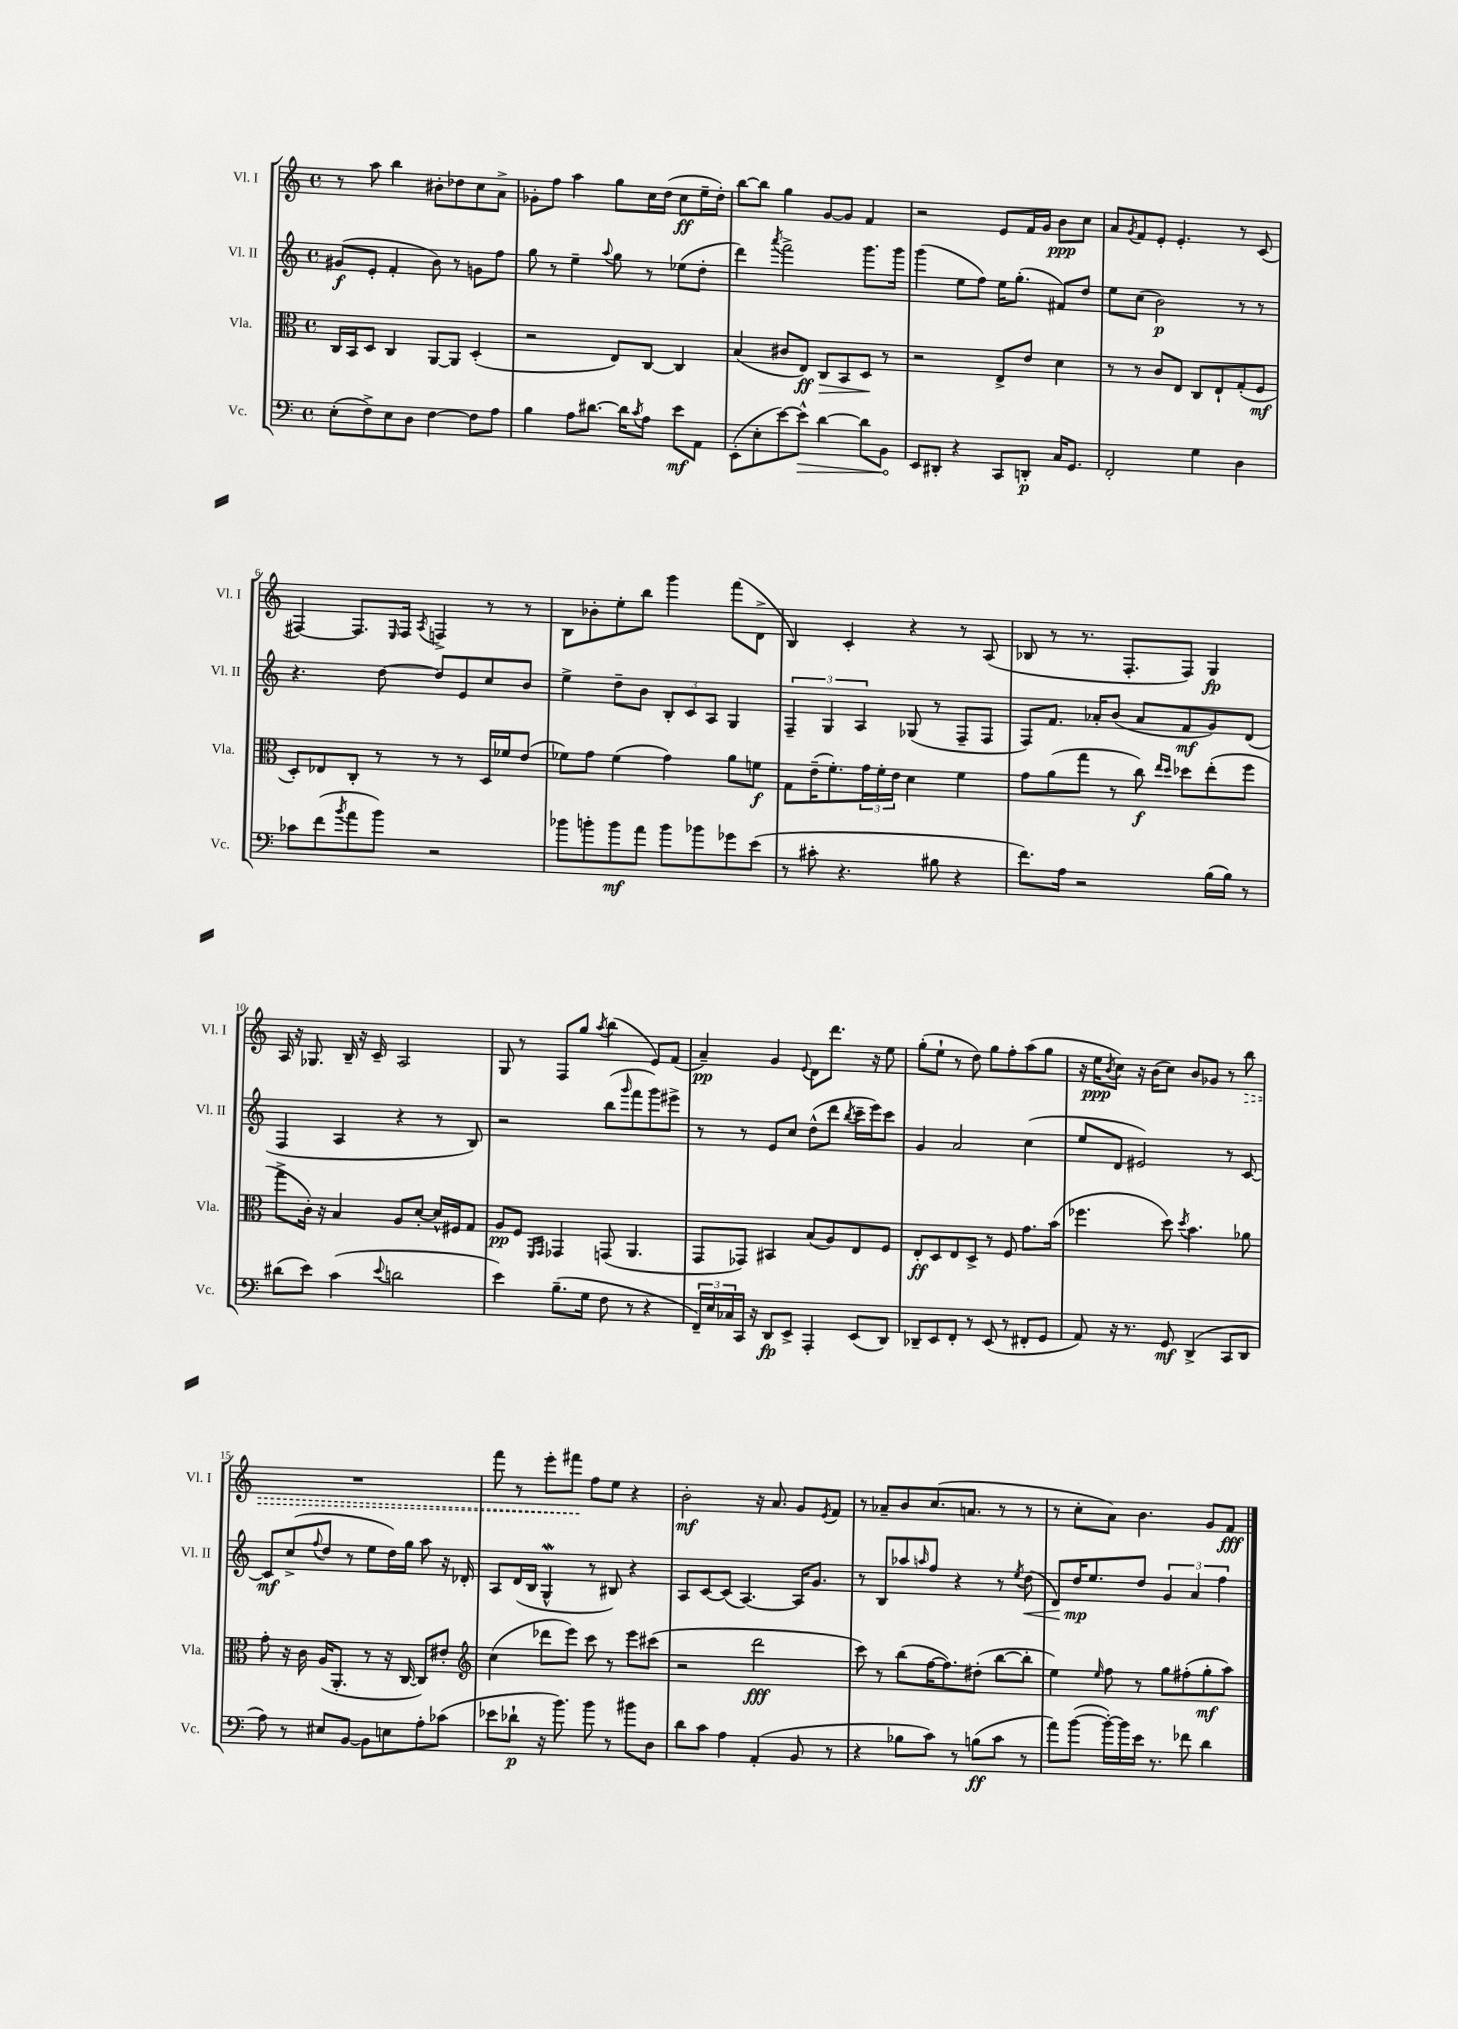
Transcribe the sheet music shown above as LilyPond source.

<<
\new StaffGroup <<
\new Staff = "s0" \with { instrumentName = "Vl. I" shortInstrumentName = "Vl. I" } {
    \clef treble \key c \major \defaultTimeSignature \time 4/4
    r8 a''8 b''4 bis'8-. des''8 c''8 a'8-> |
    ges'8-. f''8 a''4 g''8 c''16 d''16( c''8\ff e''16-- d''16-.) |
    b''8~ b''8 g''4 g'8~ g'8 f'4 |
    r2 e'8 f'16 g'16 b'8\ppp c''8 |
    a'8 \acciaccatura { g'8 } f'8 e'8-. e'4.-. r8 c'8( |
    fis4~) fis8. \grace { e16 } fis16 \acciaccatura { a8 } f4-> r8 r8 |
    b8 bes'8-. e''8-. b''8 g'''4 f'''8( d'8-> |
    b4) c'4-. r4 r8 a8( |
    bes8 r8 r8. f8.-. f8) g4\fp |
    a16 r16 ges8. b16-- r16 c'16-- a2 |
    g8 r8 f8 g''8 \acciaccatura { a''8 } b''4( e'8) f'8( |
    a'4--\pp) g'4 \appoggiatura { e'8 } d'8 d'''8. r16 e''8 |
    g''8-.( e''8-! r8 d''8) g''8 f''8-. a''8( g''8 |
    r16 e''16\ppp \acciaccatura { b'8 } c''8) r16 b'16( c''8) b'8 ges'8 r8 \once \override Hairpin.style = #'dashed-line b''8\> |
    R1 |
    f'''8 r8 e'''8-. fis'''8\! f''8 e''8 r4 |
    b'2-.\mf r16 a'8. g'8 \acciaccatura { e'8 } f'8 |
    r8 aes'8-- b'8 c''8.( a'8. r8 r8 |
    r8 c''8-. a'8) b'4. g'8 f'8\fff \bar "|." |
}
\new Staff = "s1" \with { instrumentName = "Vl. II" shortInstrumentName = "Vl. II" } {
    \clef treble \key c \major \defaultTimeSignature \time 4/4
    gis'8\f( e'8-. f'4-. b'8) r8 g'8 f''8 |
    g''8 r8 e''4-- \appoggiatura { a''8 } g''8 r8 ees''8( d''8-. |
    d'''4) \acciaccatura { a'''8 } f'''2-> g'''8. g'''16 |
    g'''4( e''8 f''8) e''16 g''8.-.( fis'8) d''8 |
    e''8 c''8( b'2\p) r8 r8 |
    r4. d''8~ d''8 e'8 c''8 b'8 |
    e''4-> d''8-- b'8 \tuplet 3/2 { b8-. c'8 a8 } g4 |
    \tuplet 3/2 { f4-- g4 a4 } ges8( r8 f8-- f8 |
    f8) f'8. aes'16-. b'8( aes'8 f'8\mf g'8) d'8( |
    f4 a4 r4 r8 b8) |
    r2 b''8( \grace { g'''16 } f'''8 g'''8) eis'''8-> |
    r8 r8 e'8 c''8 d''8-^( d'''8 \acciaccatura { b''8 } c'''16-- e'''16) c'''8 |
    g'4 a'2 c''4( |
    e''8 d'8 eis'2) r8 c'8~ |
    c'8\mf c''8->( \appoggiatura { f''8 } d''8 r8 e''8 d''16) g''16 a''8 r16 des'16-. |
    a8 d'16( b16 g4-^\mordent r8 bis8) r4 |
    a8 c'8~ c'8( a4.~) a16 g'8. |
    r8 b8 aes''8 \grace { a''16 } f''8 r4 r8 \acciaccatura { e''8 } d''8\<( |
    d'8) d''16\mp\! e''8. d''8 \tuplet 3/2 { g'4 a'4 f''4 } \bar "|." |
}
\new Staff = "s2" \with { instrumentName = "Vla." shortInstrumentName = "Vla." } {
    \clef alto \key c \major \defaultTimeSignature \time 4/4
    c16 b,16 d8 c4 a,8~ a,8 d4-.( |
    r2 e8) c8~ c4 |
    b4( cis'8 e8\ff) c8\> b,8 d8\! r8 |
    r2 e8-> e'8 d'4 |
    r8 r8 c'8 e8 c8 e8-! g8-.( f8\mf |
    d8-.) ees8 c8-. r8 r8 r8 d16 fes'16 e'8( |
    fes'8) g'8 fes'4( g'4) a'8 f'8\f |
    g8 e'16--( f'8.-.) \tuplet 3/2 { g'16 f'16-. e'16 } d'4 f'4 |
    g'8 a'8( g''8 r8 c''8\f) \grace { e''16 d''16 } des''8 e''8-.( f''8 |
    g''8-> c'16-.) r16 b4 a8 d'8~-. d'16-^ fis16 g8 |
    a8\pp f8 \grace { f,16 g,16 } ges,4 g,8( a,4. |
    g,8 ges,8) bis,4 b8( a8) e8 f8 |
    e8-.\ff d8 e8 d8-> r8 f8 g'8. b'16( |
    fes''4. d''8) \acciaccatura { d''8 } b'4. aes'8 |
    g'8-. r16 c'16 a16( a,8.-. r8 r16 c16~ c8) eis'8-. |
    \clef treble c''4( des'''8 e'''8) c'''8 r8 e'''8 cis'''8( |
    r2 d'''2\fff |
    c'''8) r8 b''8( f''16~ f''8.) dis''8-.( b''8~ b''8-. |
    e''4) \grace { e''16 } f''8 r8 g''8 fis''8-.( g''8-.\mf a''8) \bar "|." |
}
\new Staff = "s3" \with { instrumentName = "Vc." shortInstrumentName = "Vc." } {
    \clef bass \key c \major \defaultTimeSignature \time 4/4
    e8-.( f8->) e8 d8 f4~ f8 a8 |
    b4 a8 dis'8.~ dis'16 \acciaccatura { c'8 } a8 e'8\mf a,8 |
    e,8-.( e8-. e'8~) \once \override Hairpin.circled-tip = ##t e'8-^\> d'4~ d'8 b,8\! |
    e,8 dis,8-. r4 c,8 d,8-.\p c16 g,8. |
    f,2-. g4 d4 |
    ces'8 f'8( \acciaccatura { b'8 } a'8 b'8) r2 |
    bes'8 b'8-. b'8\mf a'8 b'8 bes'8 ges'8 e'8( |
    r8 cis'8-. r4. bis8 r4 |
    f'8.) a16 r2 b16( b16) r8 |
    dis'8( e'8) c'4( \appoggiatura { e'8 } d'2 |
    e'4) b8.--( g16 f8 r8 r4 |
    \tuplet 3/2 { f,16--) e16 ces16 } c,16 r16 d,8\fp e,8-> a,,4-. e,8( d,8) |
    des,8-- e,8 f,8-. r8 e,8( r8 fis,8-. g,8 |
    a,8) r16 r8. g,8\mf d,4->( c,8 d,8 |
    a8) r8 eis8 b,8~ b,8 e8 a8-. ces'8( |
    ees'8 des'8-!\p r16 b'8.) b'8 r8 bis'8 d8 |
    d'8 c'8 a4 a,4-.( b,8 r8 |
    r4 bes8 c'8) r8 b8\ff( c'8 r8 |
    a'8) b'8~( b'16~-.) b'16 e'16 r8. fes'8 d'4 \bar "|." |
}
>>
>>
